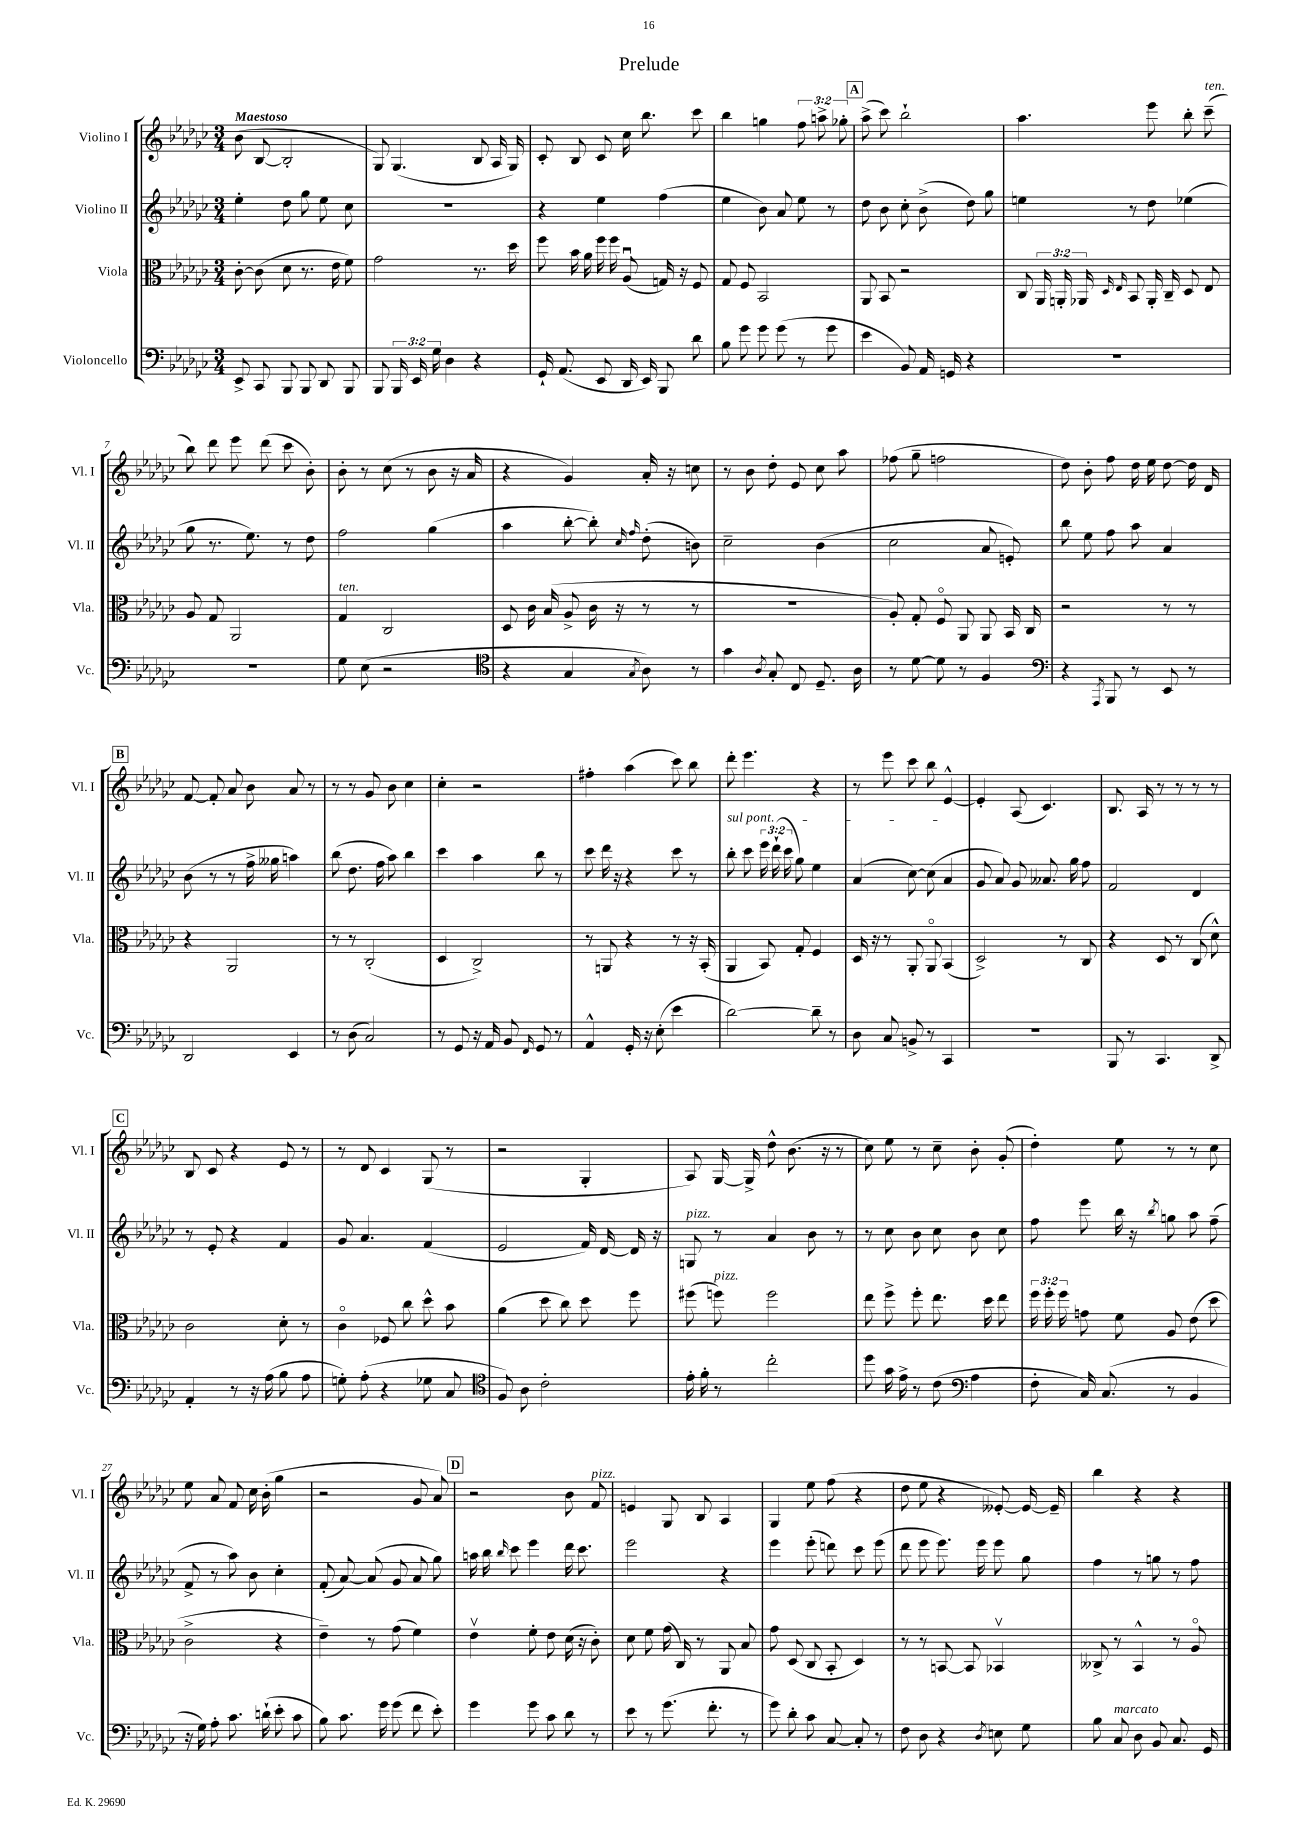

**kern	**kern	**kern	**kern
*staff4	*staff3	*staff2	*staff1
*clefF4	*clefC3	*clefG2	*clefG2
*k[b-e-a-d-g-c-]	*k[b-e-a-d-g-c-]	*k[b-e-a-d-g-c-]	*k[b-e-a-d-g-c-]
*M3/4	*M3/4	*M3/4	*M3/4
8EE-^	[8c-'	4ee-'	(8b-
8CC-	(8c-]	.	[8B-
8BBB-	8d-	8dd-	2B-']
8BBB-	8.r	8gg-	.
8DD-	.	8ee-	.
.	16e-	.	.
8BBB-	8f)	8cc-	.
=	=	=	=
8BBB-	2g-	2.r	8G-)
24BBB-	.	.	(4.G-
24EE-	.	.	.
24G-	.	.	.
4D-	.	.	.
4r	8.r	.	8B-
.	.	.	16A-
.	16dd-	.	16G-)
=	=	=	=
16GG-`	8ff	4r	8c-'
(8.AA-	.	.	.
.	16b-	.	8B-
.	16a-	.	.
8EE-	16ff	4ee-	8c-
.	16ff	.	.
16DD-	(8A-u	.	16cc-
16EE-)	.	.	8.bb-
8BBB-	16G)	(4ff	.
.	16r	.	.
8d-	8F	.	8ccc-
=	=	=	=
8B-	8G-	4ee-	4bb-
8g-	8F	.	.
8g-	2BB-	8b-)	4gg
(8g-	.	8a-	.
8r	.	8ee-	12ff
.	.	.	12aa^
8g-	.	8r	.
.	.	.	12gg-'
=	=	=	=
4e-	8AA-	8dd-	(8aa-^
.	8BB-	8b-	8ccc-)
8BB-)	2r	8cc-'	2bb-`
16AA-	.	(8b-^	.
16GG	.	.	.
4r	.	8dd-)	.
.	.	8gg-	.
=	=	=	=
2.r	8C-	4ee	4.aa-
.	24AA-	.	.
.	24AA'	.	.
.	24AA-	.	.
.	16qqD-	.	.
.	16qqE-	.	.
.	8BB-	8r	.
.	16AA-'	8dd-	8eee-
.	16C-~	.	.
.	8D-	(4ee-	8bb-'
.	8E-	.	(8ccc-~
=	=	=	=
2.r	8A-	8gg-	8bb-)
.	8G-	8.r	8ddd-
.	2AA-	.	8eee-
.	.	8.ee-)	.
.	.	.	(8ddd-
.	.	8r	8ccc-
.	.	8dd-	8b-')
=	=	=	=
8G-	4G-	2ff	8b-'
(8E-	.	.	8r
2r	2C-	.	(8cc-
.	.	.	8r
.	.	(4gg-	8b-
.	.	.	16r
.	.	.	16a-
=	=	=	=
*clefC4	*	*	*
4r	8D-	4aa-	4r
.	16c-	.	.
.	(16B-	.	.
4G-	8A-^	[8bb-'	4g-)
.	16c-	8bb-'])	.
.	16r	.	.
.	.	16qqcc-	.
8qG-	.	16qqff	.
8A-)	8r	(8dd-'	16a-'
.	.	.	16r
8r	8r	8b)	8cc
=	=	=	=
4g-	2.r	2cc-~	8r
.	.	.	8b-
8qA-	.	.	.
8G-'	.	.	8dd-'
8C-	.	.	8e-
8.D-~	.	(4b-	8cc-
.	.	.	8aa-
16A-	.	.	.
=	=	=	=
8r	8A-')	2cc-	(8ff-
[8d-	8G-'	.	8gg-~
8d-]	8Fo	.	2ff
8r	8AA-	.	.
4F	8AA-	8a-	.
.	16BB-	8e')	.
.	16C-	.	.
=	=	=	=
*clefF4	*	*	*
4r	2r	8bb-	8dd-)
.	.	8ee-	8b-'
8qAAA-	.	.	.
8BBB-	.	8ff	8ff
8r	.	8aa-	16dd-
.	.	.	16ee-
8EE-	8r	4a-	[8dd-
8r	8r	.	16dd-]
.	.	.	16d-
=	=	=	=
2DD-	4r	(8b-	[8f
.	.	8r	8f']
.	2AA-	8r	8a-
.	.	16ff^	8b-
.	.	16gg--	.
4EE-	.	4aa)	8a-
.	.	.	8r
=	=	=	=
8r	8r	(8bb-	8r
(8D-	8r	8.dd-	8r
2C-)	(2C-'	.	8g-
.	.	16ff	.
.	.	8aa-)	8b-
.	.	4bb-	4cc-
=	=	=	=
8r	4D-	4ccc-	4cc-'
8GG-	.	.	.
16r	2C-^)	4aa-	2r
16AA-	.	.	.
8BB-	.	.	.
16qqFF	.	.	.
8GG-	.	8bb-	.
8r	.	8r	.
=	=	=	=
4AA-^^	8r	8ccc-	4ff#'
.	8AA	16ddd-	.
.	.	16r	.
16GG-'	4r	4r	(4aa-
16r	.	.	.
(8E-'	.	.	.
4e-	8r	8ccc-	8ccc-)
.	16r	8r	8bb-
.	(16BB-'	.	.
=	=	=	=
[2d-)	4AA-	8bb-'	8ddd-'
.	.	8ccc-	4.eee-
.	8BB-)	24eee-	.
.	.	(24ddd-`	.
.	.	24ccc-	.
.	8G-'	8gg-)	.
8d-~]	4F	4ee-	4r
8r	.	.	.
=	=	=	=
8D-	16D-	(4a-	8r
.	16r	.	.
8C-	8r	.	8eee-
8BB^	8AA-'	[8cc-)	8ccc-
8r	8AA-o	(8cc-]	8bb-
4CC-	(4BB-	4a-	[4e-^^
=	=	=	=
2.r	2D-^)	8g-	4e-']
.	.	8a-)	.
.	.	8g-	(8A-
.	.	8.a--	4.c-)
.	8r	.	.
.	.	16gg-	.
.	8C-	8ff	.
=	=	=	=
8BBB-	4r	2f	8.B-
8r	.	.	.
.	.	.	16A-
4.CC-	8D-	.	8r
.	8r	.	8r
.	(8C-	4d-	8r
8DD-^	8d-^^)	.	8r
=	=	=	=
4AA-'	2c-	8r	8B-
.	.	8e-'	8c-
8r	.	4r	4r
16r	.	.	.
(16A-	.	.	.
8B-	8d-'	4f	8e-
8A-	8r	.	8r
=	=	=	=
8G')	4c-o	8g-	8r
(8A-'	.	4.a-	8d-
4r	8F-	.	4c-
.	8cc-	.	.
8G-	8dd-^^	(4f	(8G-
8C-	8b-	.	8r
=	=	=	=
*clefC4	*	*	*
8F)	(4a-	2e-	2r
8A-	.	.	.
2c-'	8dd-	.	.
.	8cc-)	.	.
.	8dd-	16f)	4G-'
.	.	[16d-	.
.	8ff	16d-]	.
.	.	16r	.
=	=	=	=
16e-'	(8ff#	8G	8A-)
16f'	.	.	.
8r	8ff)	8r	[16G-
.	.	.	16G-^]
2cc-'	2ff	4a-	8dd-^^
.	.	.	(8.b-
.	.	8b-	.
.	.	.	16r
.	.	8r	8r
=	=	=	=
8dd-	8ee-	8r	8cc-)
16g-	8ff^	8cc-	8ee-
16e-^	.	.	.
8r	8ff'	8b-	8r
(8c-	8.ee-	8cc-	8cc-~
*clefF4	*	*	*
4A-	.	8b-	8b-'
.	16dd-	.	.
.	8ee-	8cc-	(8g-'
=	=	=	=
8F'	24ff	8ff	4dd-')
.	24ff'	.	.
.	24ff	.	.
16C-)	8g	8eee-	.
(8.C-	.	.	.
.	8f	16bb-	8ee-
.	.	16r	.
.	.	8qbb-	.
8r	8A-	8gg	8r
4BB-	(8e-	8aa-	8r
.	8dd-	(8ff~	8cc-
=	=	=	=
16r	2c-^	8f^	8ee-
16G-)	.	.	.
8A-'	.	8r	8a-
8.c-	.	8aa-)	8f
.	.	8b-	16cc-
(16d`	.	.	(16b-'
8e-'	4r	4cc-'	4gg-
8c-	.	.	.
=	=	=	=
8B-)	4e-~)	(8f'	2r
8.c-	.	[8a-)	.
.	8r	(8a-]	.
16g-	.	.	.
(8g-	(8g-	8g-	.
8f	4f)	8a-	8g-
8e-')	.	8gg-)	8a-)
=	=	=	=
4g-	4e-v	16aa	2r
.	.	16bb-	.
.	.	16qqbb-	.
.	.	8ccc-	.
8g-	8f'	4eee-	.
8c-	8e-	.	.
8d-	(16d-	16ddd-	8b-
.	16r	8.ccc-	.
8r	8c-')	.	8f
=	=	=	=
8e-	8d-	2eee-	4e
8r	8f	.	.
(8.g-	(16g-	.	8G-
.	16C-)	.	.
.	8r	.	8B-
8.f'	.	.	.
.	8AA-	4r	4A-
8r	8B-	.	.
=	=	=	=
8g-)	8g-	4eee-	4G-
8d-'	(8D-	.	.
8c-	8C-	(8eee-'	8ee-
[8C-	8BB-'	8ddd)	(8ff
8C-']	4D-)	8ccc-	4r
8r	.	(8eee-	.
=	=	=	=
8F	8r	8ddd-	8dd-
8D-	8r	8eee-	8ee-
4r	[8BB	8.eee-)	4r
.	8BB]	.	.
.	.	16eee-	.
8qD-	.	.	.
8E	4BB-v	8eee-	[8e--')
8G-	.	8gg-	16e--_
.	.	.	16e--~]
=	=	=	=
8B-	8C--^	4ff	4bb-
8C-	8r	.	.
8D-	4BB-^^	8r	4r
8BB-	.	8gg	.
8.C-	8r	8r	4r
.	8A-o	8ff	.
16GG-	.	.	.
==	==	==	==
*-	*-	*-	*-
